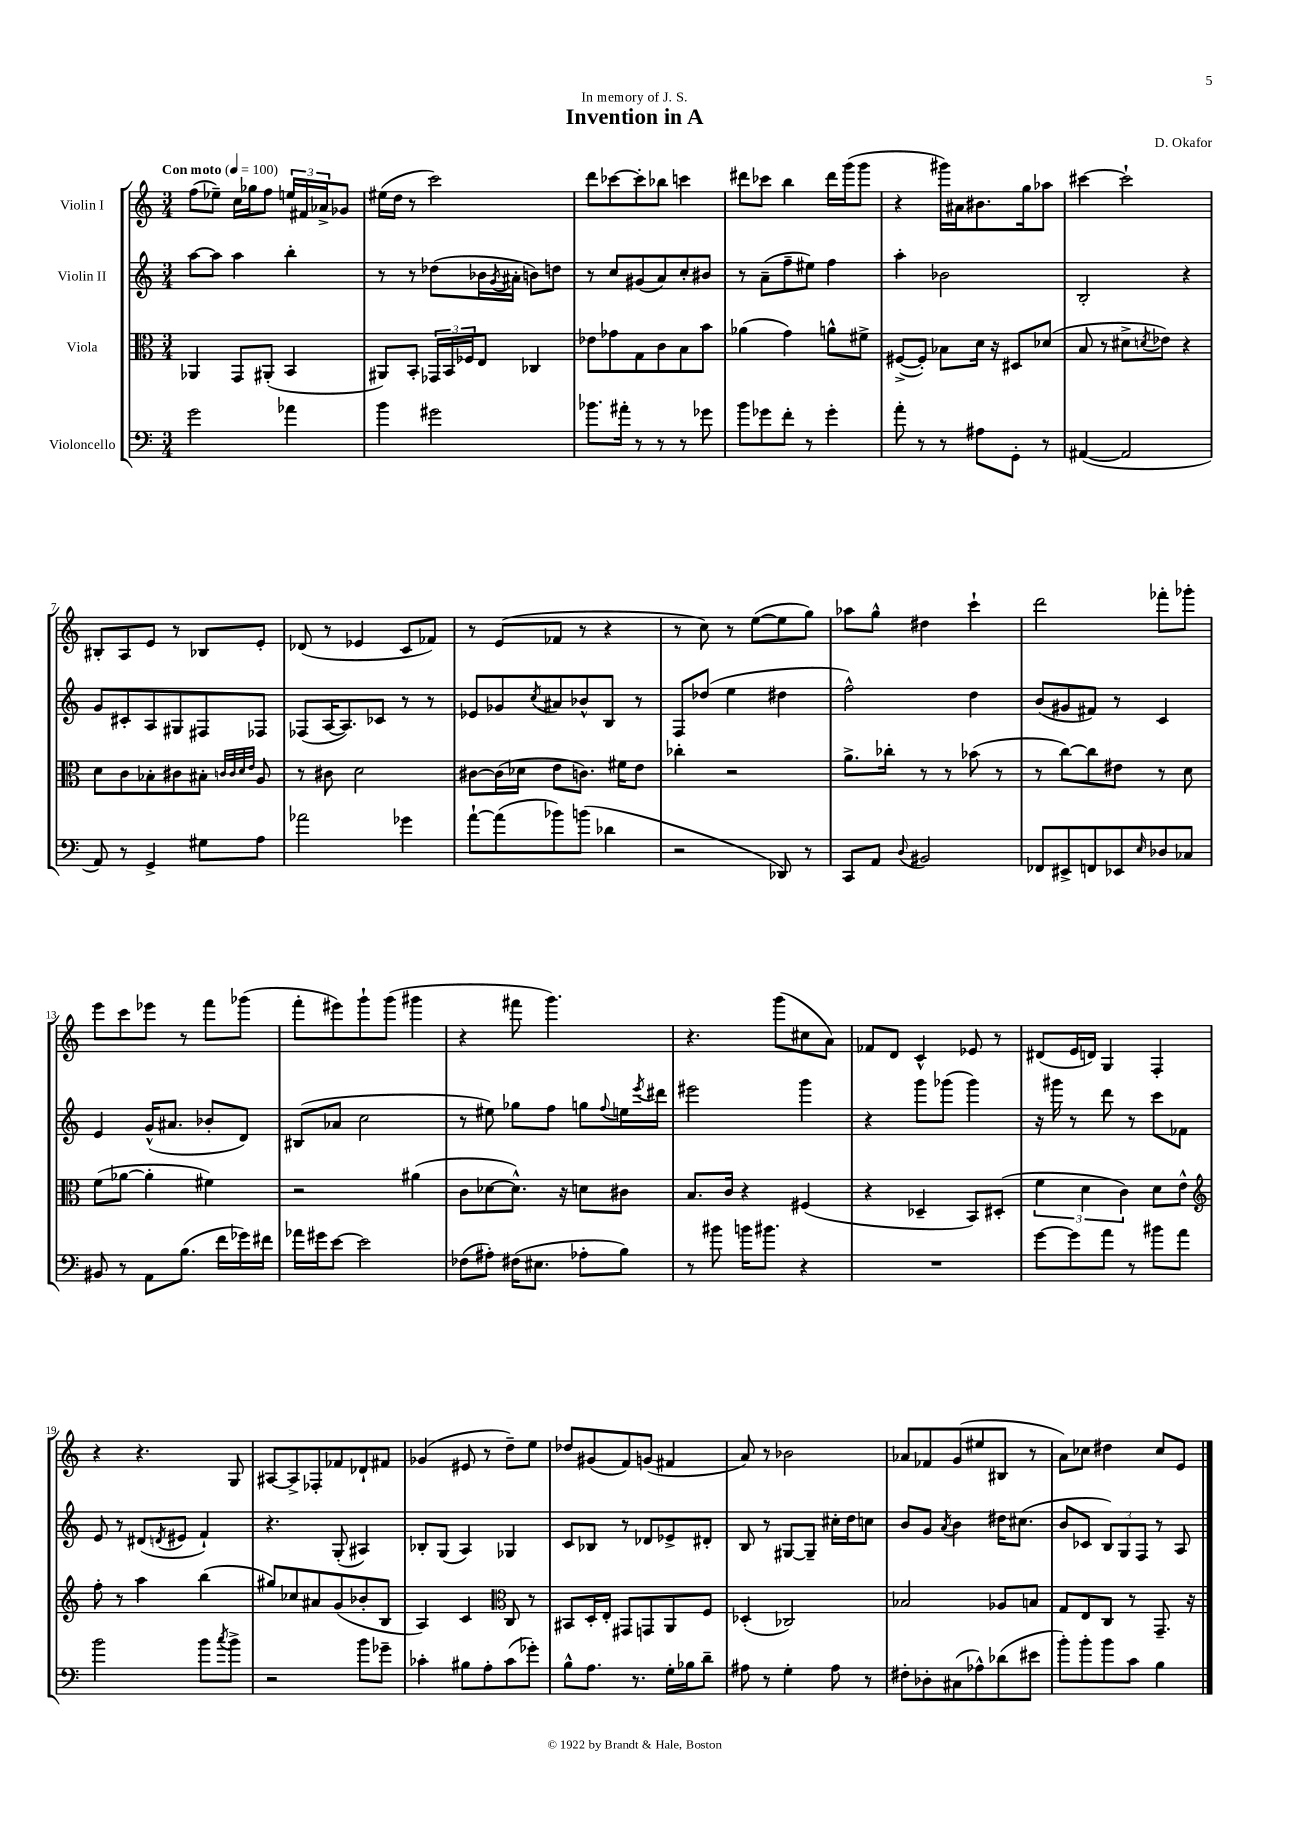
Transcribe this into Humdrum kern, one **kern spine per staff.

**kern	**kern	**kern	**kern
*part4	*part3	*part2	*part1
*staff4	*staff3	*staff2	*staff1
*I"Violoncello	*I"Viola	*I"Violin II	*I"Violin I
*clefF4	*clefC3	*clefG2	*clefG2
*k[]	*k[]	*k[]	*k[]
*M3/4	*M3/4	*M3/4	*M3/4
*MM100	*MM100	*MM100	*MM100
=1	=1	=1	=1
!	!	!	!LO:TX:a:B:t=Con moto
2g\	4AA-X/	[8aa\L	(8ff\L
.	.	8aa\J]	8ee-X~\J)
.	8GG/L	4aa\	16cc\LL
.	.	.	16gg-X\J
.	(8AA#X'/J	.	8ff\J
4a-X\	4BB/	4bb'\	24een/LL
.	.	.	24f#X/
.	.	.	24a-X^/J
.	.	.	8g-X/J
=2	=2	=2	=2
4b\	8AA#X/L)	8r	(16ee#X\LL
.	.	.	16dd\JJ
.	8BB'/J	8r	8r
2g#X\	24GG-X/LL	(8dd-X\L	2ccc\)
.	24BB/	.	.
.	24F-X/J	.	.
.	8E/J	16b-X\L	.
.	.	8qg/	.
.	.	16a#X'\JJ	.
.	4C-X/	8bn\L)	.
.	.	8ddn\J	.
=3	=3	=3	=3
8.b-X\L	8e-X\L	8r	8ddd\L
.	8g-X\	8cc/L	[8ccc-X\
16a#X'\Jk	.	.	.
8r	8G\	(8g#X/	8ccc-'\]
8r	8c\	8a/)	8bb-X\J
8r	8B\	8cc'/	4cccn\
8g-X\	8b\J	8b#X/J	.
=4	=4	=4	=4
8b\L	(4a-X\	8r	8ddd#X\L
8g-X\	.	(8a~\L	8ccc-X\J
8f'\J	4g\)	8ff~\	4bb\
8r	.	8ee#X\J)	.
4g-'\	8an^^\L	4ff\	16ddd#\LL
.	.	.	(16ggg\J
.	8f#X^\J	.	8ggg\J
=5	=5	=5	=5
8a'\	([8F#X^/L	4aa'\	4r
8r	8F#'/J])	.	.
8r	8B-X\L	2b-X\	16ggg#X\LL)
.	.	.	16a#X\J
8A#X\L	16d\Jk	.	8.b#X\
.	16r	.	.
8GG'\J	8D#X/L	.	.
.	.	.	16gg\k
8r	(8d-X/J	.	8aa-X\J
=6	=6	=6	=6
([4AA#X/	8B/	2B'/	[4ccc#X\
.	8r	.	.
2AA#/]	8d#X^\L	.	2ccc#`\]
.	8qdn/	.	.
.	8e-X\J)	.	.
.	4r	4r	.
!!LO:LB:g=z
=7	=7	=7	=7
8AA/)	8d\L	8g/L	8B#X'/L
8r	8c\	8c#X'/	8A/
4GG^/	8B-X'\	8A/	8e/J
.	8c#X\	8G#X/	8r
8G#X\L	8B#X'\J	8F#X/	8B-X/L
.	32qqcn/LLL	.	.
.	32qqc/	.	.
.	32qqd/	.	.
.	32qqe/JJJ	.	.
8A\J	8A/	8F-X/J	8e'/J
=8	=8	=8	=8
2a-X\	8r	(8F-X/L	(8d-X/
.	8c#X\	[16A/K	8r
.	.	8.A/])	.
.	2d\	.	4e-X/
.	.	8c-X/J	.
4g-X\	.	8r	8c/L
.	.	8r	8f-X/J)
=9	=9	=9	=9
[8a`\L	[8c#X\L	8e-X/L	8r
(8a\]	(16c#\L]	8g-X/	(8e/L
.	16d-X\JJ	.	.
.	.	8qcc/	.
8b-X\)	8e\L	8a#X/	8f-X/J
(8bn\J	8.cn\J)	8b-X^^/	8r
4d-X\	.	8B/J	4r
.	16f#X\KL	.	.
.	8e\J	8r	.
=10	=10	=10	=10
2r	4cc-X'\	8F/L	8r
.	.	(8dd-X/J	8cc\)
.	2r	4ee\	8r
.	.	.	([8ee\L
8DD-X/)	.	4dd#X\	8ee\]
8r	.	.	8gg\J)
=11	=11	=11	=11
8CC/L	8.a^\L	2ff^^\)	8aa-X\L
8AA/J	.	.	8gg^^\J
.	16cc-X'\Jk	.	.
8qqD/	.	.	.
2BB#X/	8r	.	4dd#X\
.	8r	.	.
.	(8b-X\	4dd\	4ccc`\
.	8r	.	.
=12	=12	=12	=12
8FF-X/L	8r	(8b/L	2ddd\
8EE#X^/	[8cc\L)	8g#X/	.
8FFn/	8cc\]	8f#X/J)	.
8EE-X/	8e#X\J	8r	.
16qqE/	.	.	.
8D-X/	8r	4c/	8fff-X'\L
8C-X/J	8d\	.	8ggg-X'\J
!!LO:LB:g=z
=13	=13	=13	=13
8BB#X/	(8f\L	4e/	8eee\L
8r	[8a-X\J	.	8ccc\
8AA\L	4a-'\]	(16g^^/KL	8eee-X\J
.	.	8.a#X/J	.
(8.B\J	.	.	8r
.	4f#X\)	8b-X'/L	8fff\L
16f\LL	.	.	.
16g-X\)	.	8d/J)	(8ggg-X\J
16f#X\JJ	.	.	.
=14	=14	=14	=14
16a-X\LL	2r	(8B#X/L	8fff'\L
16g#X\J	.	.	.
[8e\J	.	8a-X/J	8eee#X\)
2e\]	.	2cc\	8ggg`\
.	.	.	(8ggg\J
.	(4a#X\	.	4ggg#X\
=15	=15	=15	=15
(8F-X\L	8c\L	8r	4r
8A#X'\J)	[8d-X\	8ee#X\)	.
(16F#X\KL	8.d-^^\J])	8gg-X\L	8fff#X\
8.E#X\J	.	.	.
.	.	8ff\J	4.ggg\)
.	16r	.	.
8A-X'\L	8dn\L	8ggn\L	.
.	.	8qqff/	.
8B\J)	8c#X\J	16een\L	.
.	.	8qeee/	.
.	.	16ddd#X\JJ	.
=16	=16	=16	=16
8r	8.B/L	2eee#X\	4.r
8b#X\	.	.	.
.	16c/Jk	.	.
16bn\KL	4r	.	.
8.b#X\J	.	.	.
.	.	.	(8ggg\L
4r	(4F#X/	4ggg\	8cc#X\
.	.	.	8a\J)
=17	=17	=17	=17
2.r	4r	4r	8f-X/L
.	.	.	8d/J
.	4D-X~/	8ggg\L	4c^^/
.	.	(8ggg-X\J	.
.	8BB/L)	4ggg-\)	8e-X/
.	(8D#X'/J	.	8r
=18	=18	=18	=18
[8g\L	6f\	16r	(8d#X/L
.	.	16ggg#X\	.
8g\]	.	8r	16e/L
.	6d\	.	.
.	.	.	16dn/JJ)
8a\J	.	8ddd\	4G/
.	6c\)	.	.
8r	.	8r	.
8b#X\L	8d\L	8ccc\L	4F'/
8a\J	8e^^\J	8f-X\J	.
!!LO:LB:g=z
=19	=19	=19	=19
*	*clefG2	*	*
2b\	8ff'\	8e/	4r
.	8r	8r	.
.	4aa\	(8d#X/L	4.r
.	.	8qdn/	.
.	.	8e#X/J	.
8b\L	(4bb\	4f`/)	.
8qcc/	.	.	.
8b^\J	.	.	8G/
=20	=20	=20	=20
2r	8gg#X/L)	4.r	[8A#X/L
.	8cc-X/	.	8A#^/]
.	8a#X/	.	8F-X'/
.	(8g/	(8G'/	8f-X/
8b\L	8b-X'/	4A#X/)	8d-X`/
8g-X~\J	8B/J	.	8f#X/J
=21	=21	=21	=21
4c-X'\	4A/)	8B-X'/L	(4g-X/
.	.	(8G/J	.
8B#X\L	4c/	4A/)	8e#X/
8A'\	.	.	8r
*	*clefC3	*	*
(8c-\	8C/	4G-X/	8dd~\L)
8g-X'\J)	8r	.	8ee\J
=22	=22	=22	=22
8B^^\L	8BB#X/L	8c/L	8dd-X/L
8.A\J	16D'/L	8B-X/J	(8g#X/
.	16E'/JJ	.	.
.	8GG#X/L	8r	8f/)
8.r	.	.	.
.	8GGn/	8d-X/L	(8gn/J
16G'\LL	8AA/	8e-X^/	4f#X/
16B-X\J	.	.	.
8d~\J	8F/J	8d#X'/J	.
=23	=23	=23	=23
8A#X\	(4D-X'/	8B/	8a/)
8r	.	8r	8r
4G'\	2C-X/)	[8G#X/L	2b-X\
.	.	8G#~/J]	.
8A#\	.	16cc#X'\LL	.
.	.	16dd\J	.
8r	.	8ccn\J	.
=24	=24	=24	=24
8F#X'\L	2B-X/	8b/L	8a-X/L
8D-X'\	.	8g/J	8f-X/
.	.	8qa/	.
(8C#X\	.	4b\	(8g/
8A-X^^\)	.	.	8ee#X/
(8d-X\	8A-X/L	16dd#X\KL	8B#X/J
.	.	(8.cc#X\J	.
8e#X\J	8Bn/J	.	8r
=25	=25	=25	=25
8b'\L)	8G/L	8b/L	8a\L)
8b'\	8E/	8c-X/J	8cc-X\J
8b\	8C/J	12B/L)	4dd#X\
.	.	12G/	.
8c\J	8r	.	.
.	.	12F/J	.
4B\	8.GG~/	8r	8cc-/L
.	.	8A/	8e/J
.	16r	.	.
==	==	==	==
*-	*-	*-	*-
